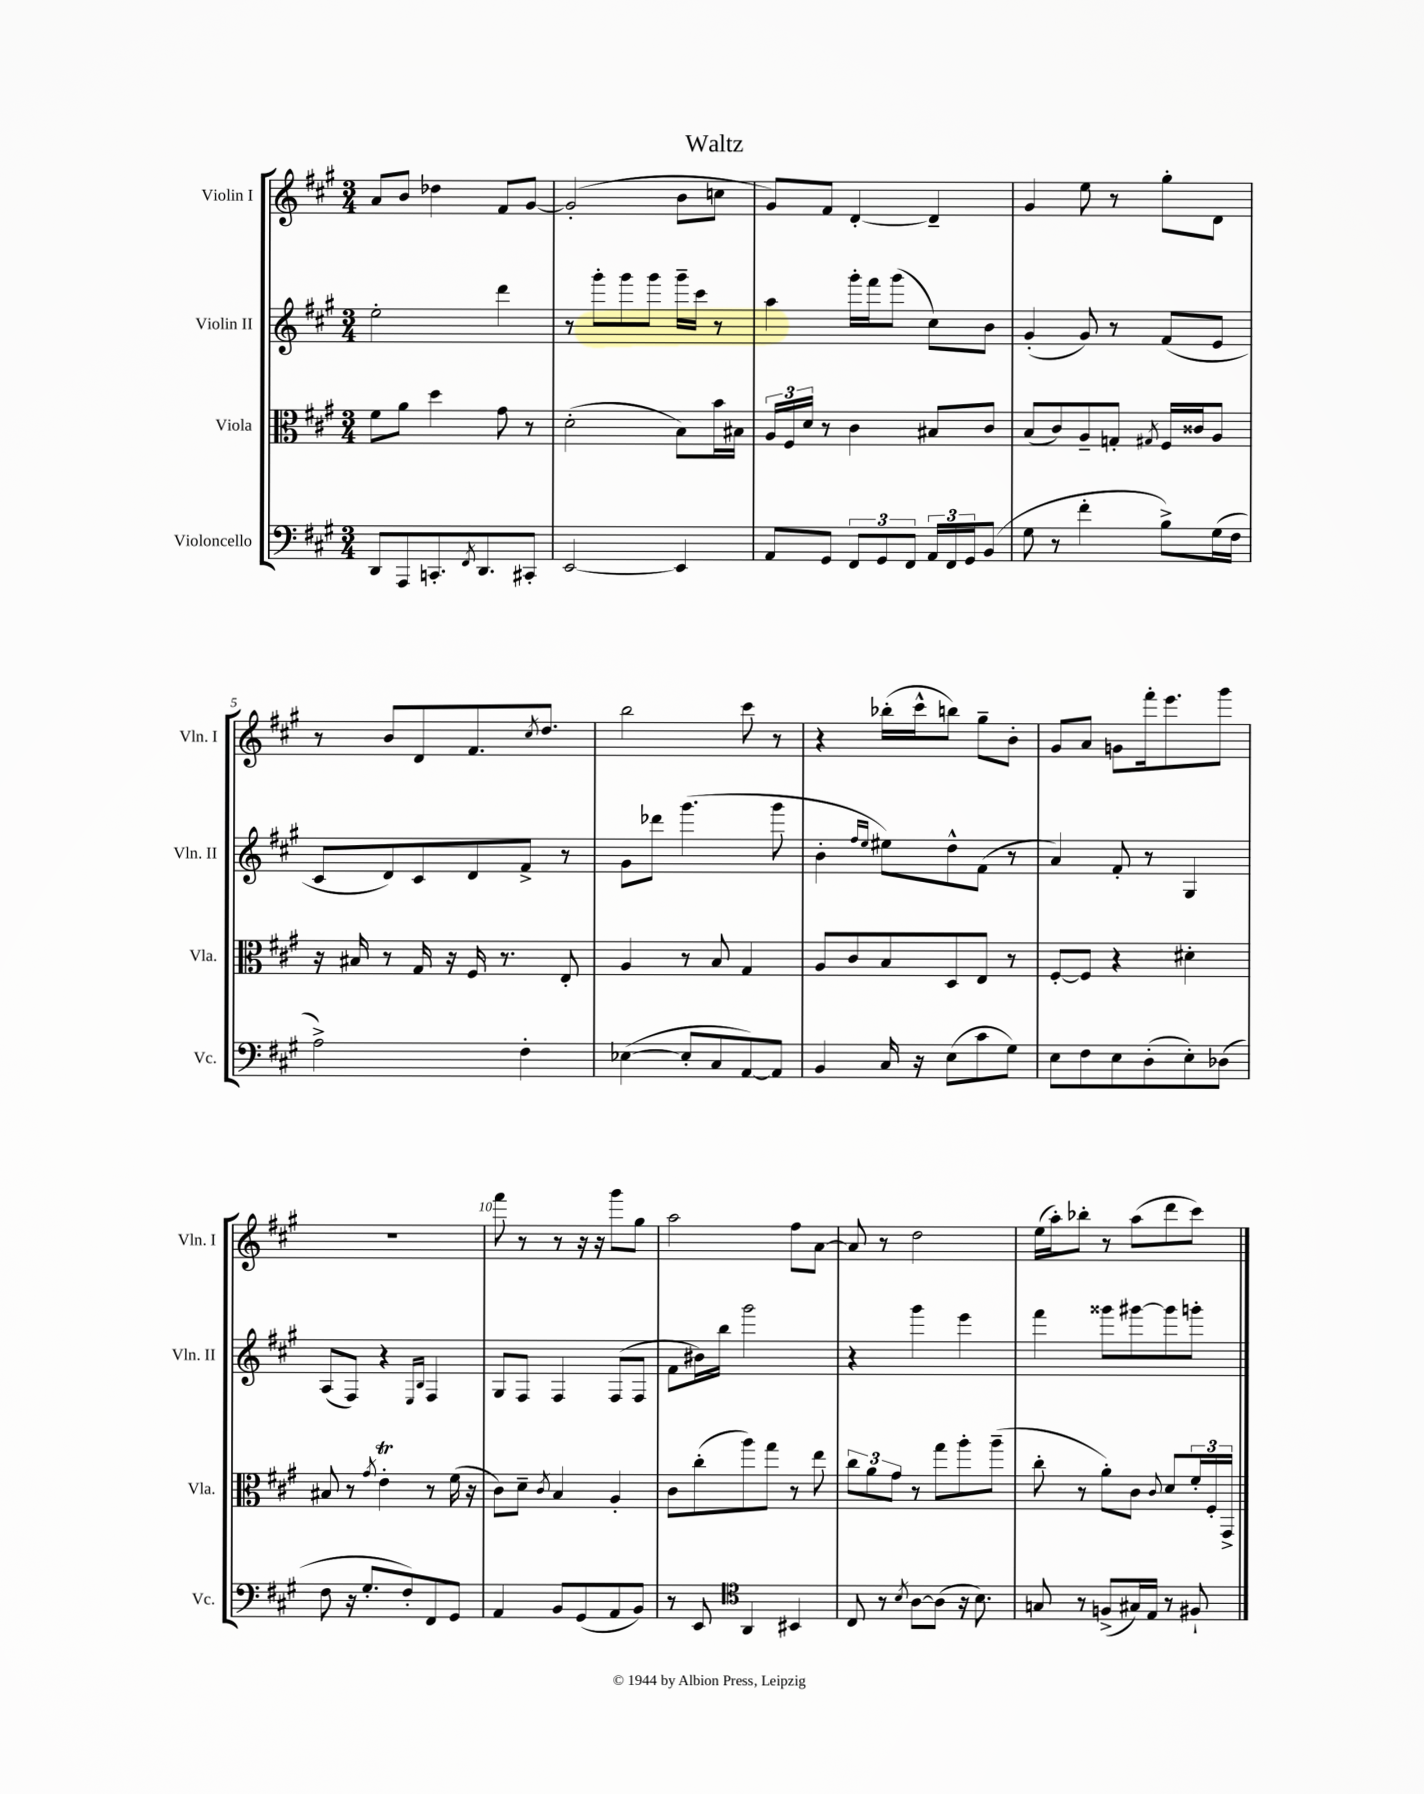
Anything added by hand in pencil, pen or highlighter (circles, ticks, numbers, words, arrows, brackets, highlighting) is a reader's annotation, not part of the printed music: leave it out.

**kern	**kern	**kern	**kern
*staff4	*staff3	*staff2	*staff1
*clefF4	*clefC3	*clefG2	*clefG2
*k[f#c#g#]	*k[f#c#g#]	*k[f#c#g#]	*k[f#c#g#]
*M3/4	*M3/4	*M3/4	*M3/4
8DD/L	8f#\L	2ee'\	8a/L
8AAA/	8a\J	.	8b/J
8.CC'/	4dd\	.	4dd-\
8qFF#/	.	.	.
8.DD/	.	.	.
.	8g#\	4ddd\	8f#/L
8CC#'/J	8r	.	[8g#/J
=	=	=	=
[2EE/	(2d'\	8r	(2g#'/]
.	.	8ggg#'\L	.
.	.	8ggg#\	.
.	.	8ggg#\J	.
4EE/]	8B\L)	16ggg#~\LL	8b\L
.	.	16ccc#\JJ	.
.	16b\L	8r	8cc\J
.	16B#\JJ	.	.
=	=	=	=
8AA/L	24A/LL	4aa\	8g#/L)
.	24F#/	.	.
.	24d/JJ	.	.
8GG#/J	8r	.	8f#/J
12FF#/L	4c#\	16ggg#'\LL	[4d'/
.	.	16fff#\J	.
12GG#/	.	.	.
.	.	(8ggg#\J	.
12FF#/J	.	.	.
24AA/LL	8B#/L	8cc#\L)	4d~/]
24FF#/	.	.	.
24GG#/J	.	.	.
(8BB/J	8c#/J	8b\J	.
=	=	=	=
8G#\	(8B/L	(4g#'/	4g#/
8r	8c#/)	.	.
4f#'\	8A~/	8g#/)	8ee\
.	8G'/J	8r	8r
.	8qG#/	.	.
8B^\L)	16F#/LL	(8f#/L	8gg#'\L
.	16c##/J	.	.
(16G#\L	8A/J	8e/J	8d\J
16F#\JJ	.	.	.
=	=	=	=
2A^\)	16r	8c#/L	8r
.	16B#/	.	.
.	8r	8d/)	8b/L
.	16G#/	8c#/	8d/
.	16r	.	.
.	16F#/	8d/	8.f#/
.	8.r	.	.
4F#'\	.	8f#^/J	.
.	.	.	8qcc#/
.	.	.	8.dd/J
.	8E'/	8r	.
=	=	=	=
([4E-\	4A/	8g#\L	2bb\
.	.	8ddd-\J	.
8E-'/]L	8r	(4.ggg#\	.
8C#/	8B/	.	.
[8AA/)	4G#/	.	8ccc#\
8AA/]J	.	8ggg#\	8r
=	=	=	=
4BB/	8A/L	4b'\	4r
.	8c#/	.	.
.	.	16qqff#/LL	.
.	.	16qqee/JJ	.
16C#/	8B/	8ee#\L)	(16bb-'\LL
16r	.	.	16ccc#^^\J
(8E\L	8D/	8dd^^\	8bb\J)
8c#\	8E/J	(8f#\J	8gg#~\L
8G#\J)	8r	8r	8b'\J
=	=	=	=
8E\L	[8F#'/L	4a/)	8g#/L
8F#\	8F#/]J	.	8a/J
8E\	4r	8f#'/	8g\L
(8D'\	.	8r	16fff#'\k
.	.	.	8.eee\
8E'\)	4d#'\	4G#/	.
(8D-\J	.	.	8ggg#\J
=	=	=	=
8F#\	8B#/	(8A/L	2.r
16r	8r	8F#/J)	.
8.G#'/L	.	.	.
.	8qg#/	.	.
.	4e'\	4r	.
8F#'/)	.	.	.
.	.	16qqE/LL	.
.	.	16qqB/JJ	.
8FF#/	8r	4F#/	.
8GG#/J	(16f#\	.	.
.	16r	.	.
=	=	=	=
4AA/	8c#\L)	8G#/L	8fff#\
.	8d~\J	8F#/J	8r
.	8qc#/	.	.
8BB/L	4B/	4F#/	8r
(8GG#/	.	.	16r
.	.	.	16r
8AA/	4A'/	(8F#/L	8ggg#\L
8BB/J)	.	8F#/J	8gg#\J
=	=	=	=
8r	8c#\L	8f#\L	2aa\
8EE/	(8cc#'\	16b#\L)	.
.	.	16bb\JJ	.
*clefC4	*	*	*
4AA/	8aa\)	2ggg#\	.
.	8gg#\J	.	.
4BB#/	8r	.	8ff#\L
.	8ee\	.	[8a\J
=	=	=	=
8C#/	12cc#\L	4r	8a/]
.	12a\	.	.
8r	.	.	8r
.	12g#\J	.	.
8qB/	.	.	.
[8A\L	8r	4ggg#\	2dd\
(8A\]J	8gg#\L	.	.
16r	8aa'\	4eee\	.
8.B\)	.	.	.
.	(8aa~\J	.	.
=	=	=	=
8G/	8cc#'\	4fff#\	(16ee\LL
.	.	.	16aa'\J)
8r	8r	.	8bb-'\J
(8F^/L	8a'\L)	8ggg##\L	8r
16G#/L)	8c#\J	[8ggg#\	(8aa\L
16E/JJ	.	.	.
.	8qqc#/	.	.
8r	8d/L	8ggg#\]	8ddd\
8F#`/	24f#'/L	8ggg'\J	8ccc#\J)
.	24F#'/	.	.
.	24GG#^/JJ	.	.
==	==	==	==
*-	*-	*-	*-
